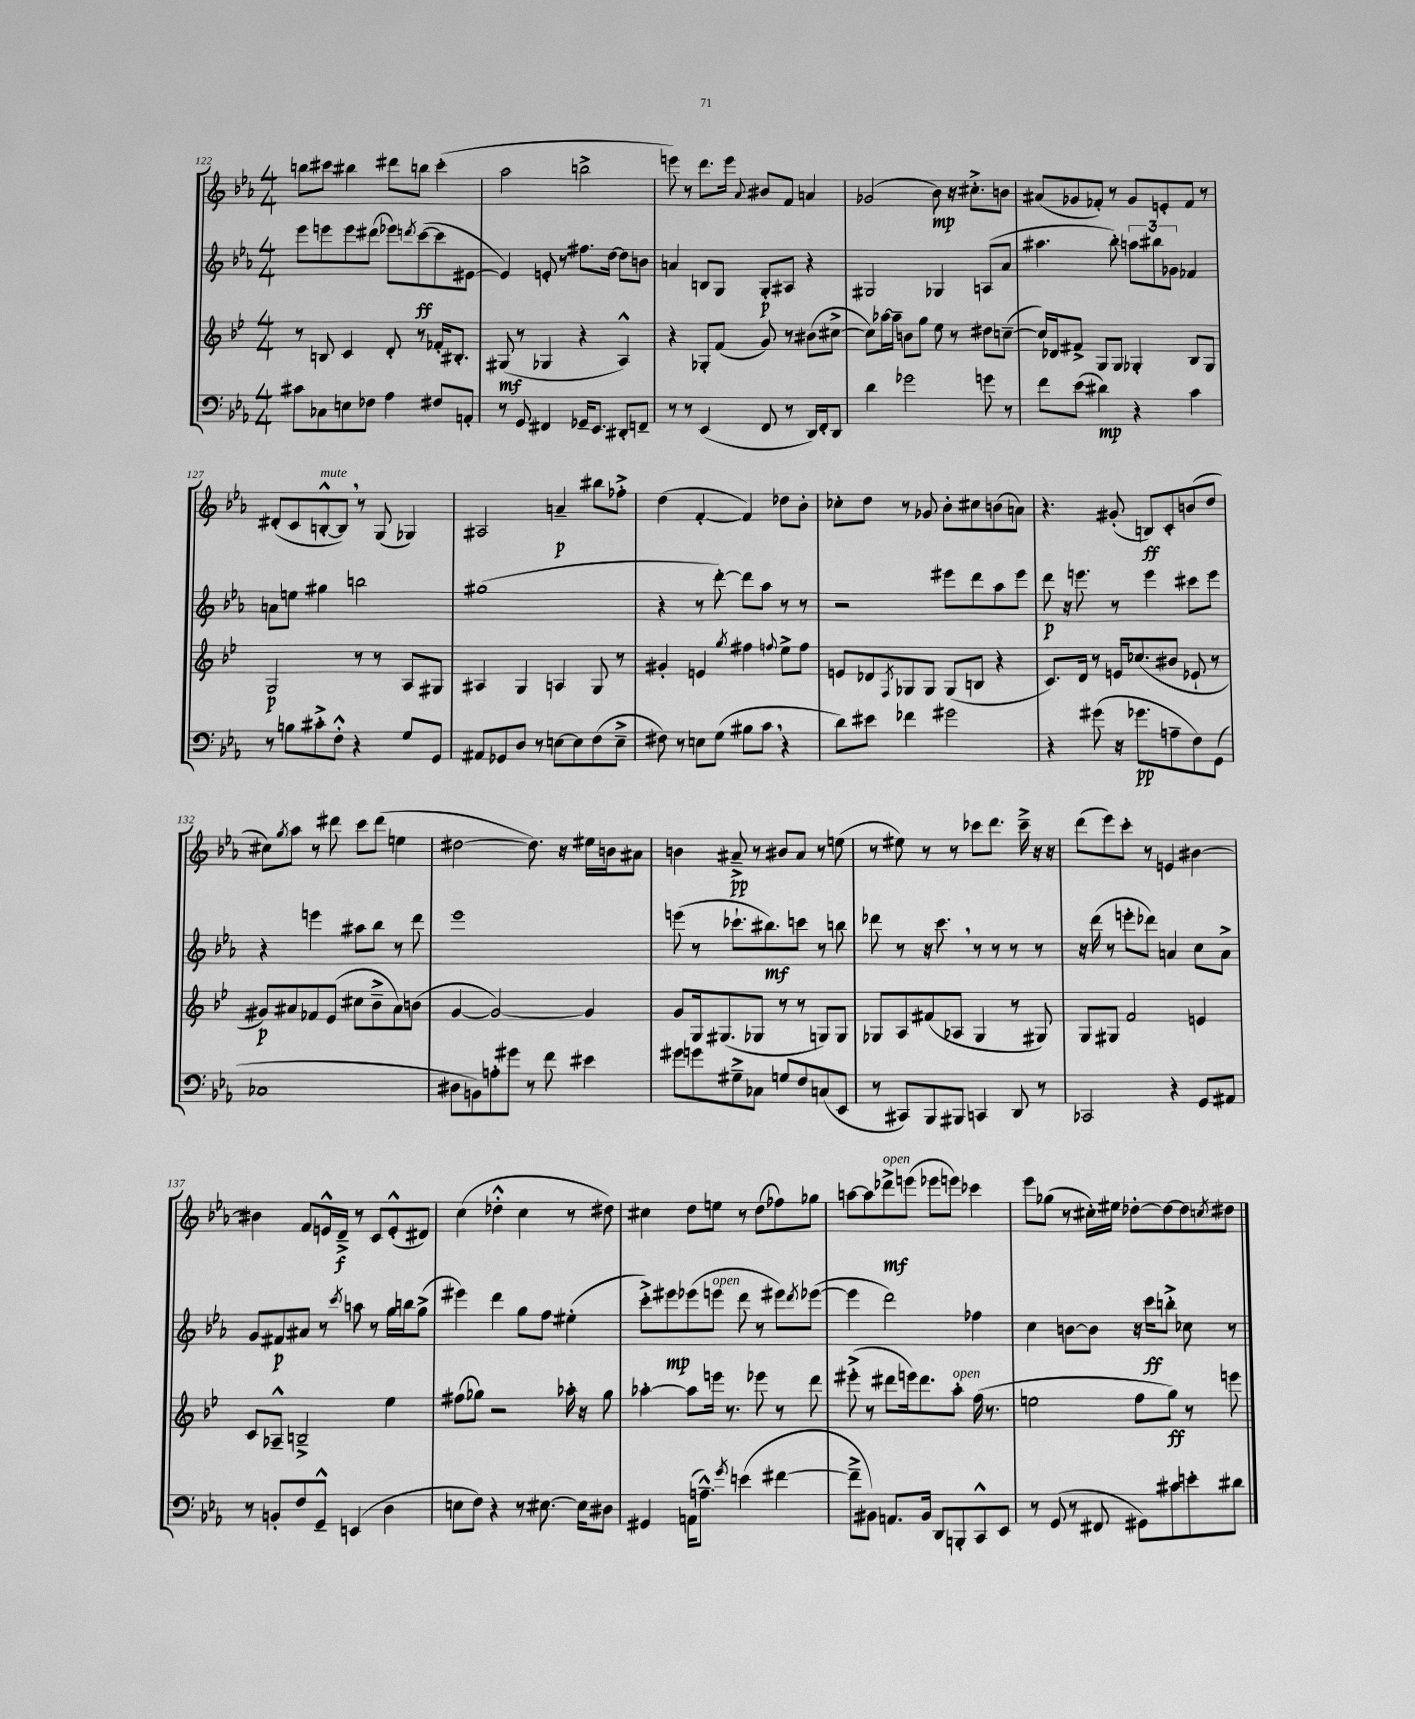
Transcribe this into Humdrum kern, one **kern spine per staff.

**kern	**kern	**kern	**kern
*staff4	*staff3	*staff2	*staff1
*clefF4	*clefG2	*clefG2	*clefG2
*k[b-e-a-]	*k[b-e-]	*k[b-e-a-]	*k[b-e-a-]
*M4/4	*M4/4	*M4/4	*M4/4
8c#	8r	8eee-	8bb
8C-	8B	8eee	8ccc#
8E	4c	8eee	4bb#
8F-	.	(8ddd#	.
4A-	8d'	8eee-)	8ddd#
.	.	8qddd	.
.	8r	([8ccc	8bb
8F#	16f-'	8ccc]	(4ccc#'
.	8.B#'	.	.
8AA'	.	[8e#	.
=	=	=	=
8r	(8G#	4e#])	2aa-
8GG	8r	.	.
4FF#	4G-	8e'	.
.	.	8r	.
16GG-~	4r	8.ff#	2bb^
8.EE-	.	.	.
.	.	[16dd	.
8DD#'	4A^^)	8dd]	.
8FF~	.	8b	.
=	=	=	=
8r	4r	4a	8eee)
8r	.	.	8r
(4EE-	8G-'	8B	8.ddd
.	(8f	8G	.
.	.	.	16eee
.	.	.	8qqa-
8FF	8g)	8G'	8b#
8r	8r	8A#	8f
16DD)	(8b#	4r	4a
16FF'	.	.	.
8DD	[8cc#^	.	.
=	=	=	=
4d	8cc#])	2G#	(2g-
.	[16aa-	.	.
.	16aa-~]	.	.
2g-	8b	.	.
.	8gg	.	.
.	8ee-	4G-	8b-)
.	8r	.	16r
.	.	.	8.cc#'^
8g	8dd#	(8A	.
8r	([8cc~	8a-	8b
=	=	=	=
8f	16cc])	4.aa#	(8a#
.	16d-	.	.
(8e-	8f#^	.	8g-
4d#)	8G	.	8f-')
.	8G	8bb-')	8r
4r	4G-'	12aa	8g-
.	.	12bb#	.
.	.	.	8e'
.	.	12g-	.
4c	8B-	4f-	8f-
.	8G-	.	8r
=	=	=	=
8r	2G	8a	(8d#'
8B	.	8ee	8c
8c#'^	.	4gg#	[8B'^^
8F'^^	.	.	8B])
4r	8r	2bb	8r
.	8r	.	(8G
8G	8A	.	4G-)
8GG	8G#	.	.
=	=	=	=
8AA#	4A#	(1gg#	2A#
8GG-	.	.	.
8D	4G	.	.
8r	.	.	.
[8E	4A	.	4a~
8E]	.	.	.
(8F	8G	.	8bb#
8E~^	8r	.	8ff-'^
=	=	=	=
8F#)	4g#'	4r	(4dd
8r	.	.	.
8E	4e	8r	[4f'
(8G	.	[8ddd')	.
.	8qgg	.	.
8B#	4ff#	8ddd]	4f])
8c	.	8aa-	.
.	8qqff	.	.
4r	8ee-^	8r	8dd-
.	8ff	8r	8b-'
=	=	=	=
8d)	8e	2r	8cc-'
8e#	8d-	.	8dd
.	8qF	.	.
4f-	8G-	.	8r
.	8G-	.	8g-
2g#	(8G-	8eee#	8b-'
.	8B	8ddd	8cc#
.	4r	8aa-	(8b
.	.	8eee#	8a)
=	=	=	=
4r	8.c)	8ddd	4.r
.	.	16r	.
.	16d	8.eee	.
(8g#	8r	.	.
16r	16e	8r	(8g#'
8.g-	(8.cc-	.	.
.	.	4eee	8B)
8A~	8b#	.	8c'
8F)	8e-`	8ccc#	(8b
(8GG	8r	8eee	8dd
=	=	=	=
1C-	8g#)	4r	8cc#)
.	.	.	8qgg
.	8a#	.	8aa-
.	8f-	4eee	8r
.	(8e-	.	8ddd#
.	8cc#	8aa#	8ccc
.	8b-~^	8bb-	(8ddd#
.	8a#)	8r	4ee
.	(8b	8ddd	.
=	=	=	=
8D#	[4g	1eee-	[2dd#
8BB)	.	.	.
8A'	2g_)	.	.
8g#	.	.	.
8r	.	.	8.dd#])
8f	.	.	.
.	.	.	16r
4e#	4g]	.	16ee#
.	.	.	16b
.	.	.	8a#
=	=	=	=
8g#	8g	(8eee	4b
8g	16G	8r	.
.	(8.G#	.	.
8G#~^	.	8.ccc-`	8a#~^
8C-	8G-	.	8r
.	.	8.bb#)	.
8G	8r	.	8b#
8F	8r	8ccc	8a#
(8C	8G)	8r	8r
8EE-	8G	8bb	(8ee
=	=	=	=
8r	8G-	8ddd-	8r
8CC#)	8A	8r	8ee#)
8BBB-	(8f#	16r	8r
.	.	8.ccc	.
8BBB#	8A-	.	8r
4CC	4G-	8r	8ccc-
.	.	8r	8.ddd
8DD	8r	8r	.
.	.	.	16ccc-~^
8r	8G#)	8r	16r
.	.	.	16r
=	=	=	=
2CC-	8G	16r	(8ddd
.	.	(16ddd	.
.	8G#	8r	8eee-)
.	2f	8eee'	8ccc'
.	.	8ddd-)	8r
4r	.	4a	4e
8GG	4e	8cc	[4b#
8AA#	.	8a^	.
=	=	=	=
8r	8c	8g	4b#]
8BB'	8A-~^^	8f#	.
8F	2B~^	8a#	8f
8GG~^^	.	8r	16e^^
.	.	.	16d~^
.	.	8qccc	.
(4EE	.	8aa	8r
.	.	8r	8c
4D	4ee-	16gg	(8e'^^
.	.	16bb	.
.	.	(8gg^	8d#)
=	=	=	=
8E	(8ff#	4eee#)	(4cc
8F)	8gg-)	.	.
4r	2r	4ddd	4dd-'^^
8r	.	8gg	4cc
[8.E#	.	8ff	.
.	16aa-'	(4ee#'	8r
16E#]	16r	.	.
8D#	8gg-	.	8dd#)
=	=	=	=
4GG#	[4aa-'	8ccc'^)	4cc#
.	.	8eee#	.
(16AA	8aa-]	(8eee-	8dd
8.A~^^)	.	.	.
.	16eee	8eee	8ee
.	8.r	.	.
8qg	.	.	.
(4e	.	8ddd	8r
.	8eee-	8r	(8dd
[4f#	8r	8eee#)	8ff-)
.	.	8qddd	.
.	8ddd	([8eee-	8gg-
=	=	=	=
8f#~^]	(8eee#'^	4eee-]	[8aa
8BB#)	8r	.	8aa]
8.AA	8ddd#	2ddd)	8ddd-^
.	16eee)	.	(8eee
16BB#	8.ddd#	.	.
8DD	.	.	8eee-
8BBB'	8aa'	.	8eee)
8CC^^	(16ff	4ff-	4ccc-
.	8.r	.	.
8EE-	.	.	.
=	=	=	=
8r	2ee	4cc	8eee-
(8GG	.	.	(8gg-
8r	.	[8b	8r
8FF#	.	8b]	16cc#')
.	.	.	16ee#
8GG#)	8ff	16r	[8dd-'
.	.	16ccc	.
8c#	8gg)	8bb'^	8dd-_
8e'	8r	8cc-	8dd-]
.	.	.	8qcc
8d#	8eee	8r	8dd#
==	==	==	==
*-	*-	*-	*-
